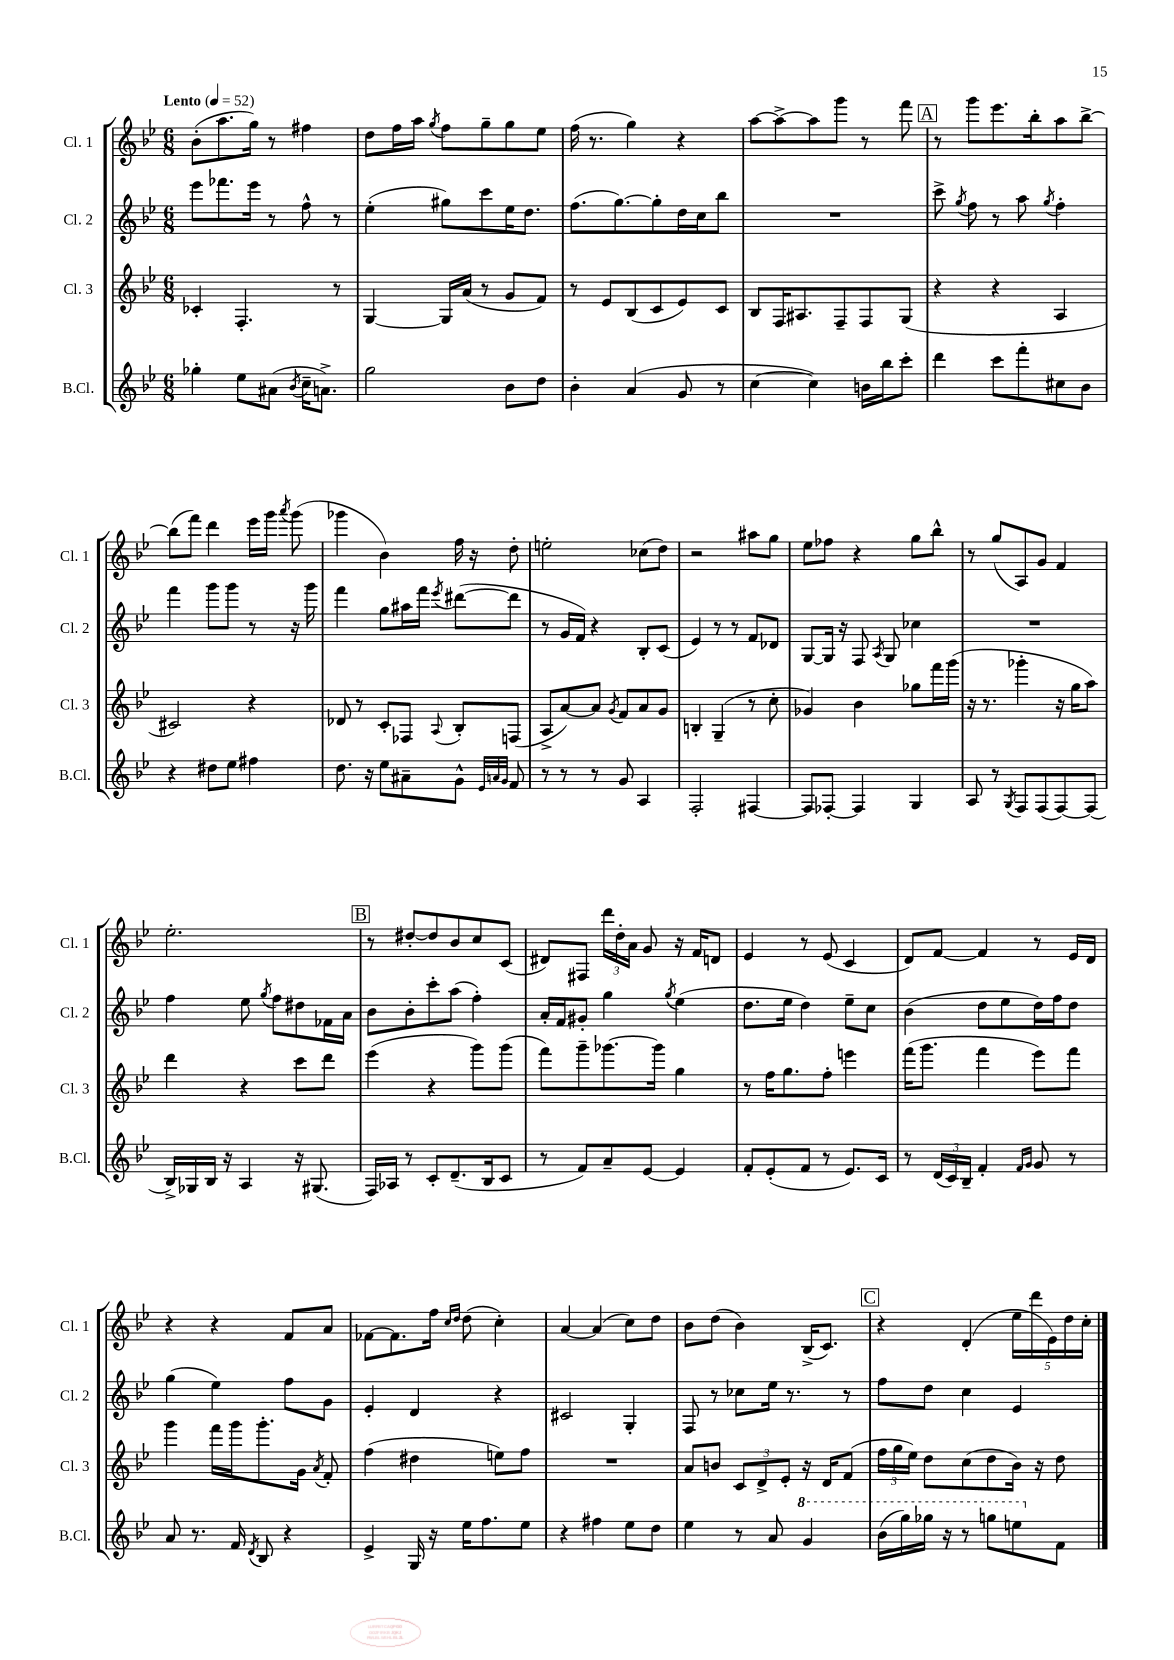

**kern	**kern	**kern	**kern
*part4	*part3	*part2	*part1
*staff4	*staff3	*staff2	*staff1
*I"B.Cl.	*I"Cl. 3	*I"Cl. 2	*I"Cl. 1
*I'B.Cl.	*I'Cl. 3	*I'Cl. 2	*I'Cl. 1
*clefG2	*clefG2	*clefG2	*clefG2
*k[b-e-]	*k[b-e-]	*k[b-e-]	*k[b-e-]
*M6/8	*M6/8	*M6/8	*M6/8
*MM52	*MM52	*MM52	*MM52
=1	=1	=1	=1
!	!	!	!LO:TX:a:B:t=Lento
4gg-X'\	4c-X'/	8eee-\L	(8b-'\L
.	.	8.fff-X\	8.aa\
8ee-\L	4.F'/	.	.
.	.	16eee-\Jk	16gg\Jk)
(8a#X\J	.	8r	8r
8qb-/	.	.	.
16cc~\KL	.	8ff^^\	4ff#X\
8.an^\J)	.	.	.
.	8r	8r	.
=2	=2	=2	=2
2gg\	[4G/	(4ee-'\	8dd\L
.	.	.	16ff\L
.	.	.	16aa\JJ
.	.	.	8qgg/
.	16G/LL]	8gg#X\L)	8ff\L
.	(16a/JJ	.	.
.	8r	8ccc\	8gg~\
8b-\L	8g/L	16ee-\K	8gg\
.	.	8.dd\J	.
8dd\J	8f/J)	.	8ee-\J
=3	=3	=3	=3
4b-'\	8r	(8.ff\L	(16ff\
.	.	.	8.r
.	8e-/L	.	.
.	.	[8.gg\)	.
(4a/	(8B-/	.	4gg\)
.	8c/	8gg'\]	.
8g/	8e-/)	16dd\L	4r
.	.	16cc\J	.
8r	8c/J	8bb-\J	.
=4	=4	=4	=4
[4cc\	8B-/L	2.r	[8aa\L
.	16F/K	.	8aa^\_
.	8.A#X/	.	.
4cc\])	.	.	8aa\]
.	8F~/	.	8ggg\J
16bn\LL	8F/	.	8r
16bb-\J	.	.	.
8ccc'\J	(8G/J	.	8fff\
!!LO:REH:place=s1:t=A
=5	=5	=5	=5
4ddd\	4r	8ccc^\	8r
.	.	8qgg/	.
.	.	8ff\	8ggg\L
8ccc\L	4r	8r	8.eee-\
8fff'\	.	8aa\	.
.	.	.	16bb-'\k
.	.	8qgg/	.
8cc#X\	4A/	4ff'\	8aa\
8b-\J	.	.	[8bb-^\J
!!LO:LB:g=z
=6	=6	=6	=6
4r	2c#X/)	4fff\	(8bb-\L]
.	.	.	8fff\J)
8dd#X\L	.	8ggg\L	4ddd\
8ee-\J	.	8ggg\J	.
4ff#X\	4r	8r	16eee-\LL
.	.	.	16ggg\JJ
.	.	.	8qaaa/
.	.	16r	(8ggg\
.	.	16ggg\	.
=7	=7	=7	=7
8.dd\	8d-X/	4fff\	4ggg-X\
.	8r	.	.
16r	.	.	.
8ee-\L	8c'/L	8gg\L	4b-\)
8a#X~\	8F-X/J	16aa#X\L	.
.	.	16fff\JJ	.
.	8qqA/	8qeee-/	.
8g^^\J	8B-'/L	([8ddd#X\L	16ff\
.	.	.	16r
32qqe-/LLL	.	.	.
32qqan/	.	.	.
32qqg/JJJ	.	.	.
8f/	(8Fn/J	8ddd#\J]	8dd'\
=8	=8	=8	=8
8r	8A^/L	8r	2een'\
8r	[8a/)	16g/LL	.
.	.	16f/JJ)	.
8r	8a/J]	4r	.
.	8qg/	.	.
8g/	8f/L	.	.
4A/	8a/	8B-'/L	(8cc-X\L
.	8g/J	(8c/J	8dd\J)
=9	=9	=9	=9
2F'/	4Bn'/	4e-/)	2r
.	(4G~/	8r	.
.	.	8r	.
[4F#X/	8r	8f/L	8aa#X\L
.	8cc'\	8d-X/J	8gg\J
=10	=10	=10	=10
8F#/L]	4g-X/)	[8G/L	8ee-\L
[8F-X'/J	.	16G/Jk]	8ff-X\J
.	.	16r	.
4F-/]	4b-\	8F/	4r
.	.	8qA/	.
.	.	8G/	.
4G/	8gg-X\L	4cc-X\	8gg\L
.	16fff\L	.	8bb-^^\J
.	(16ggg\JJ	.	.
=11	=11	=11	=11
8A/	16r	2.r	8r
.	8.r	.	.
8r	.	.	(8gg/L
8qG/	.	.	.
8F/L	4ggg-X'\	.	8A/)
(8F/	.	.	8g/J
[8F/)	16r	.	4f/
.	16gg\KL	.	.
(8F/J]	8aa\J)	.	.
!!LO:LB:g=z
=12	=12	=12	=12
16B-^/LL)	4ddd\	4ff\	2.ee-'\
16G-X/	.	.	.
16B-/JJ	.	.	.
16r	.	.	.
4A/	4r	8ee-\	.
.	.	8qgg/	.
.	.	8ff\L	.
16r	8ccc\L	8dd#X\	.
(8.G#X/	.	.	.
.	8ddd\J	16f-X\L	.
.	.	16a\JJ	.
!!LO:REH:place=s1:t=B
=13	=13	=13	=13
16F/LL)	(4eee-\	8b-\L	8r
16A-X/JJ	.	.	.
8r	.	8b-'\	[8dd#X'/L
8c'/L	4r	8ccc'\	8dd#/]
(8.d~/	.	(8aa\J	8b-/
.	8ggg\L)	4ff'\)	8cc/
16B-/k	.	.	.
8c/J	(8ggg\J	.	(8c/J
=14	=14	=14	=14
8r	8fff\L)	16a'/LL	8d#X/L)
.	.	16f/J	.
8f/L)	8ggg~\	8g#X'/J	8F#X/J
8a~/	[8.ggg-X\	4gg\	24ddd\LL
.	.	.	24dd'\
.	.	.	24a\JJ
[8e-/J	.	.	8g/
.	16ggg-\Jk]	.	.
.	.	8qgg/	.
4e-/]	4gg\	(4ee-\	16r
.	.	.	16f/KL
.	.	.	8dn/J
=15	=15	=15	=15
8f'/L	8r	8.dd\L	4e-/
(8e-'/	16ff\KL	.	.
.	8.gg\	16ee-\Jk	.
8f/J	.	4dd\)	8r
8r	8ff'\J	.	(8e-/
8.e-/L)	4eeen\	8ee-~\L	4c/
.	.	8cc\J	.
16c/Jk	.	.	.
=16	=16	=16	=16
8r	(16fff\KL	(4b-\	8d/L)
.	8.ggg\J	.	.
(24d/LL	.	.	[8f/J
24c/)	.	.	.
24B-~/JJ	.	.	.
4f'/	4fff\	8dd\L	4f/]
.	.	8ee-\	.
16qqf/LL	.	.	.
16qqg/JJ	.	.	.
8g/	8eee-\L)	16dd\L)	8r
.	.	16ff\J	.
8r	8fff\J	8dd\J	16e-/LL
.	.	.	16d/JJ
!!LO:LB:g=z
=17	=17	=17	=17
8a/	4ggg\	(4gg\	4r
8.r	.	.	.
.	16fff\LL	4ee-\)	4r
16f/	16ggg\J	.	.
8qd/	.	.	.
8B-/	8.ggg'\	.	.
4r	.	8ff\L	8f/L
.	16g\Jk	.	.
.	8qa/	.	.
.	8f'/	8g\J	8a/J
=18	=18	=18	=18
4e-^/	(4ff\	4e-'/	[8f-X\L
.	.	.	8.f-\]
16G/	4dd#X\	4d/	.
16r	.	.	16ff\Jk
.	.	.	16qqcc/LL
.	.	.	16qqdd/JJ
16ee-\KL	.	.	(8dd\
8.ff\	.	.	.
.	8een\L)	4r	4cc'\)
8ee-\J	8ff\J	.	.
=19	=19	=19	=19
4r	2.r	2c#X/	[4a/
4ff#X\	.	.	(4a/]
8ee-\L	.	4G'/	8cc\L)
8dd\J	.	.	8dd\J
=20	=20	=20	=20
4ee-\	8a/L	8F/	8b-\L
.	8bn/J	8r	(8dd\J
8r	12c/L	8cc-X\L	4b-\)
.	12d^/	.	.
8a/	.	16ee-\Jk	.
.	12e-'/J	.	.
.	.	8.r	.
*8va	*	*	*
4gg/	16r	.	(16B-^/KL
.	16d/KL	.	8.c/J)
.	(8f/J	8r	.
!!LO:REH:place=s1:t=C
=21	=21	=21	=21
(16bb-\LL	24ff\LL	8ff\L	4r
.	24gg\	.	.
16ggg\)	.	.	.
.	24ee-\JJ)	.	.
16ggg-X\JJ	8dd\L	8dd\J	.
16r	.	.	.
8r	(8cc\	4cc\	(4d'/
8gggn\L	8dd\	.	.
8eeen\	16b-\Jk)	4e-/	20ee-\LL
.	.	.	20ddd\
.	16r	.	.
.	.	.	20e-\)
*X8va	*	*	*
8f\J	8dd\	.	.
.	.	.	20dd\
.	.	.	20cc'\JJ
==	==	==	==
*-	*-	*-	*-
